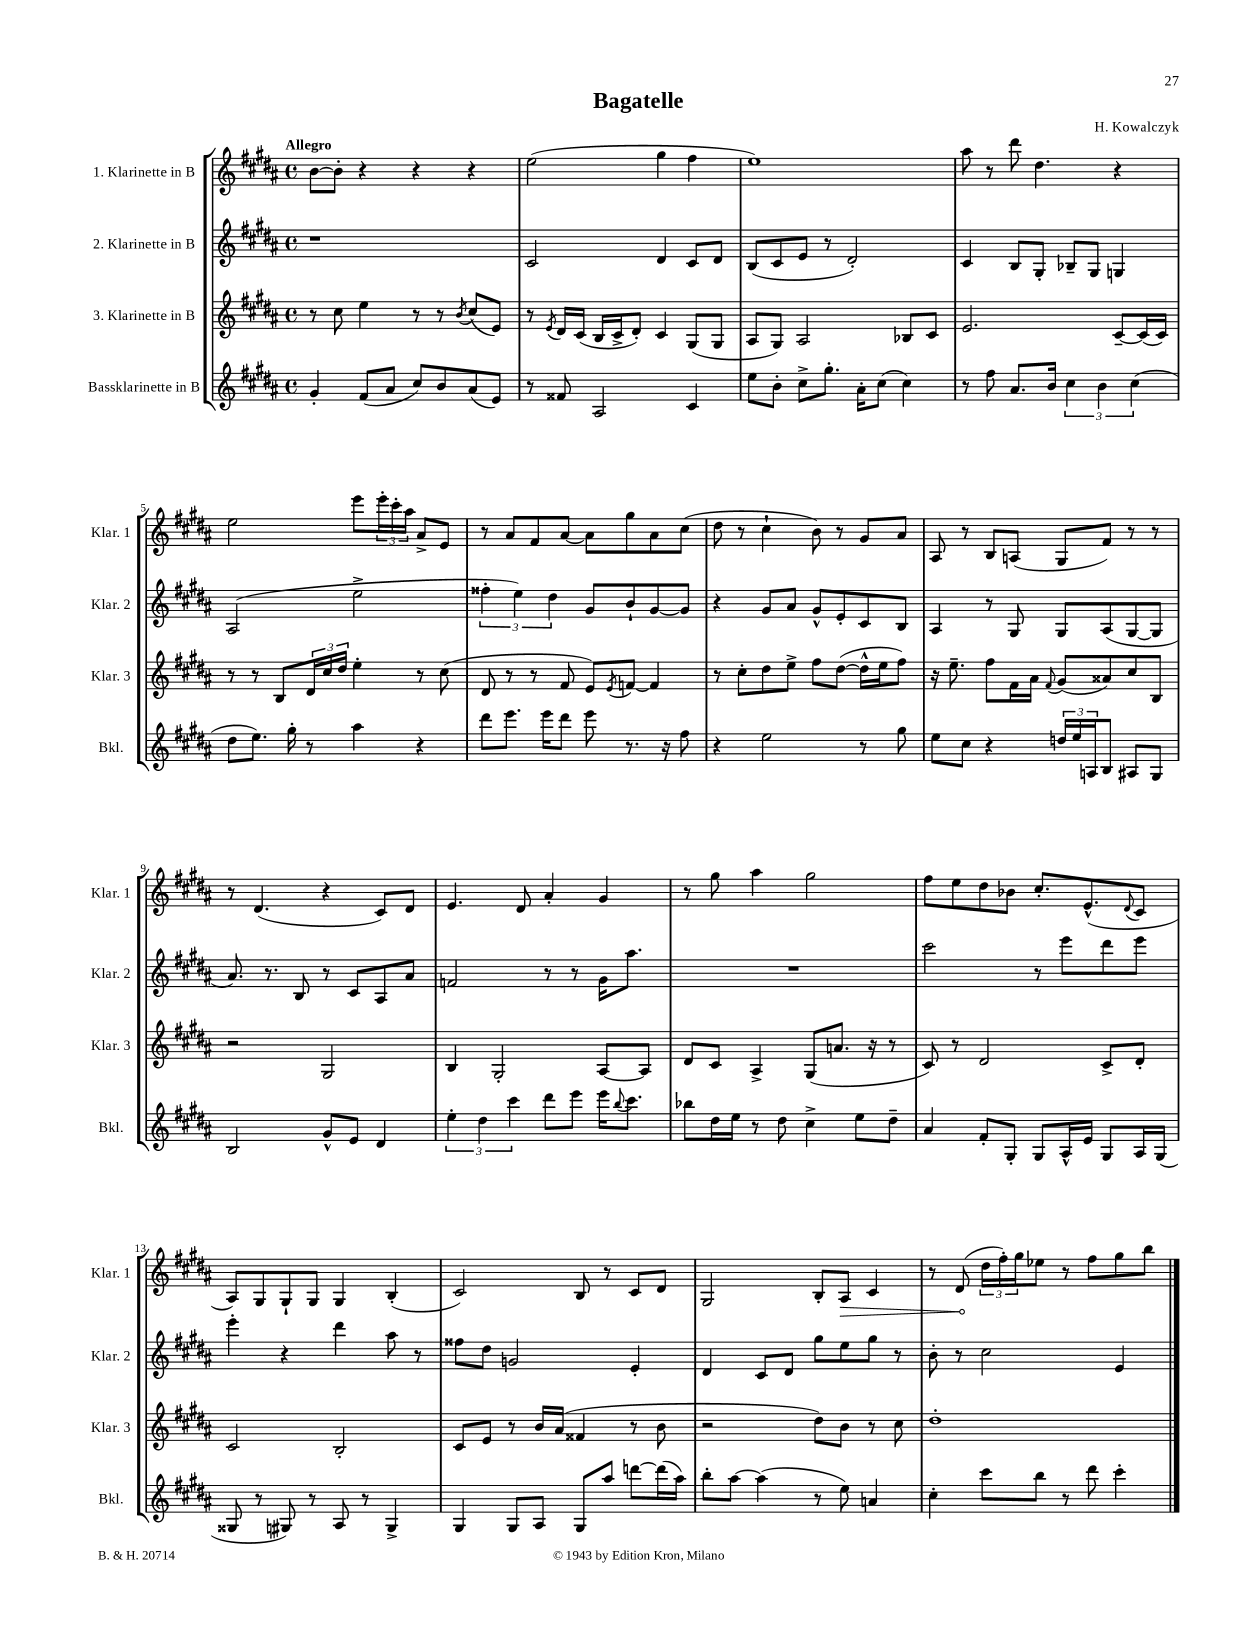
\header { title = "Bagatelle" composer = "H. Kowalczyk" }
<<
\new StaffGroup <<
\new Staff = "s0" \with { instrumentName = "1. Klarinette in B" shortInstrumentName = "Klar. 1" } {
    \clef treble \key b \major \defaultTimeSignature \time 4/4 \tempo "Allegro"
    b'8~ b'8-. r4 r4 r4 |
    e''2( gis''4 fis''4 |
    e''1) |
    ais''8 r8 dis'''8 dis''4. r4 |
    e''2 e'''8 \tuplet 3/2 { e'''16-. cis'''16-. ais''16 } ais'8-> e'8 |
    r8 ais'8 fis'8 ais'8~ ais'8 gis''8 ais'8 cis''8( |
    dis''8 r8 cis''4-! b'8) r8 gis'8 ais'8 |
    ais8 r8 b8 a8( gis8 fis'8) r8 r8 |
    r8 dis'4.( r4 cis'8) dis'8 |
    e'4. dis'8 ais'4-. gis'4 |
    r8 gis''8 ais''4 gis''2 |
    fis''8 e''8 dis''8 bes'8 cis''8.-. e'8.-^( \appoggiatura { dis'8 } cis'8 |
    ais8) gis8 gis8-! gis8 gis4 b4-.( |
    cis'2) b8 r8 cis'8 dis'8 |
    gis2 b8-. \once \override Hairpin.circled-tip = ##t ais8\> cis'4 |
    r8 dis'8\!( \tuplet 3/2 { dis''16 fis''16-.) gis''16 } ees''8 r8 fis''8 gis''8 b''8 \bar "|." |
}
\new Staff = "s1" \with { instrumentName = "2. Klarinette in B" shortInstrumentName = "Klar. 2" } {
    \clef treble \key b \major \defaultTimeSignature \time 4/4
    r1 |
    cis'2 dis'4 cis'8 dis'8 |
    b8( cis'8 e'8 r8 dis'2-.) |
    cis'4 b8 gis8-. bes8-- gis8 g4 |
    ais2( e''2-> |
    \tuplet 3/2 { fisis''4-. e''4) dis''4 } gis'8 b'8-! gis'8~ gis'8 |
    r4 gis'8 ais'8 gis'8-^ e'8-. cis'8 b8 |
    ais4 r8 gis8 gis8 ais8( gis8~ gis8 |
    ais'8.) r8. b8 r8 cis'8 ais8 ais'8 |
    f'2 r8 r8 gis'16 ais''8. |
    R1 |
    cis'''2 r8 e'''8 dis'''8 e'''8 |
    e'''4-. r4 dis'''4 ais''8 r8 |
    fisis''8 dis''8 g'2 e'4-. |
    dis'4 cis'8 dis'8 gis''8 e''8 gis''8 r8 |
    b'8-. r8 cis''2 e'4 \bar "|." |
}
\new Staff = "s2" \with { instrumentName = "3. Klarinette in B" shortInstrumentName = "Klar. 3" } {
    \clef treble \key b \major \defaultTimeSignature \time 4/4
    r8 cis''8 e''4 r8 r8 \acciaccatura { b'8 } cis''8( e'8) |
    r8 \acciaccatura { e'8 } dis'16 cis'16( b16 cis'16-> dis'8-.) cis'4 gis8( gis8 |
    ais8 gis8) ais2 bes8 cis'8 |
    e'2. cis'8~-- cis'16( cis'16) |
    r8 r8 b8 \tuplet 3/2 { dis'16 cis''16 dis''16 } e''4-. r8 cis''8( |
    dis'8 r8 r8 fis'8 e'8) \acciaccatura { e'8 } f'8~ f'4 |
    r8 cis''8-. dis''8 e''8-> fis''8 dis''8~( dis''16-^ e''16 fis''8) |
    r16 e''8.-- fis''8 fis'16 ais'16 \appoggiatura { fis'8 } gis'8( aisis'8) cis''8 b8 |
    r2 gis2 |
    b4 gis2-. ais8~ ais8 |
    dis'8 cis'8 ais4-> gis8( a'8. r16 r8 |
    cis'8) r8 dis'2 cis'8-> dis'8-. |
    cis'2 b2-. |
    cis'8 e'8 r8 b'16 ais'16( fisis'4 r8 b'8 |
    r2 dis''8) b'8 r8 cis''8 |
    dis''1-. \bar "|." |
}
\new Staff = "s3" \with { instrumentName = "Bassklarinette in B" shortInstrumentName = "Bkl." } {
    \clef treble \key b \major \defaultTimeSignature \time 4/4
    gis'4-. fis'8( ais'8 cis''8) b'8 ais'8( e'8) |
    r8 fisis'8 ais2 cis'4 |
    e''8 b'8-. cis''8-> gis''8.-. ais'16-. cis''8( cis''4) |
    r8 fis''8 ais'8. b'16 \tuplet 3/2 { cis''4 b'4 cis''4( } |
    dis''8 e''8.) gis''16-. r8 ais''4 r4 |
    dis'''8 e'''8. e'''16 dis'''8 e'''8 r8. r16 fis''8 |
    r4 e''2 r8 gis''8 |
    e''8 cis''8 r4 \tuplet 3/2 { d''16 e''16 a16 } b8 ais8 gis8 |
    b2 gis'8-^ e'8 dis'4 |
    \tuplet 3/2 { e''4-. dis''4 cis'''4 } dis'''8 e'''8 e'''16 \appoggiatura { b''8 } cis'''8. |
    bes''8 dis''16 e''16 r8 dis''8 cis''4-> e''8 dis''8-- |
    ais'4 fis'8-. gis8-. gis8 ais16-^ e'16 gis8 ais16 gis16( |
    gisis8 r8 gis8) r8 ais8 r8 gis4-> |
    gis4 gis8 ais8 gis8 ais''8 d'''8~ d'''16( ais''16) |
    b''8-. ais''8~ ais''4( r8 e''8) a'4 |
    cis''4-. cis'''8 b''8 r8 dis'''8 cis'''4-. \bar "|." |
}
>>
>>
